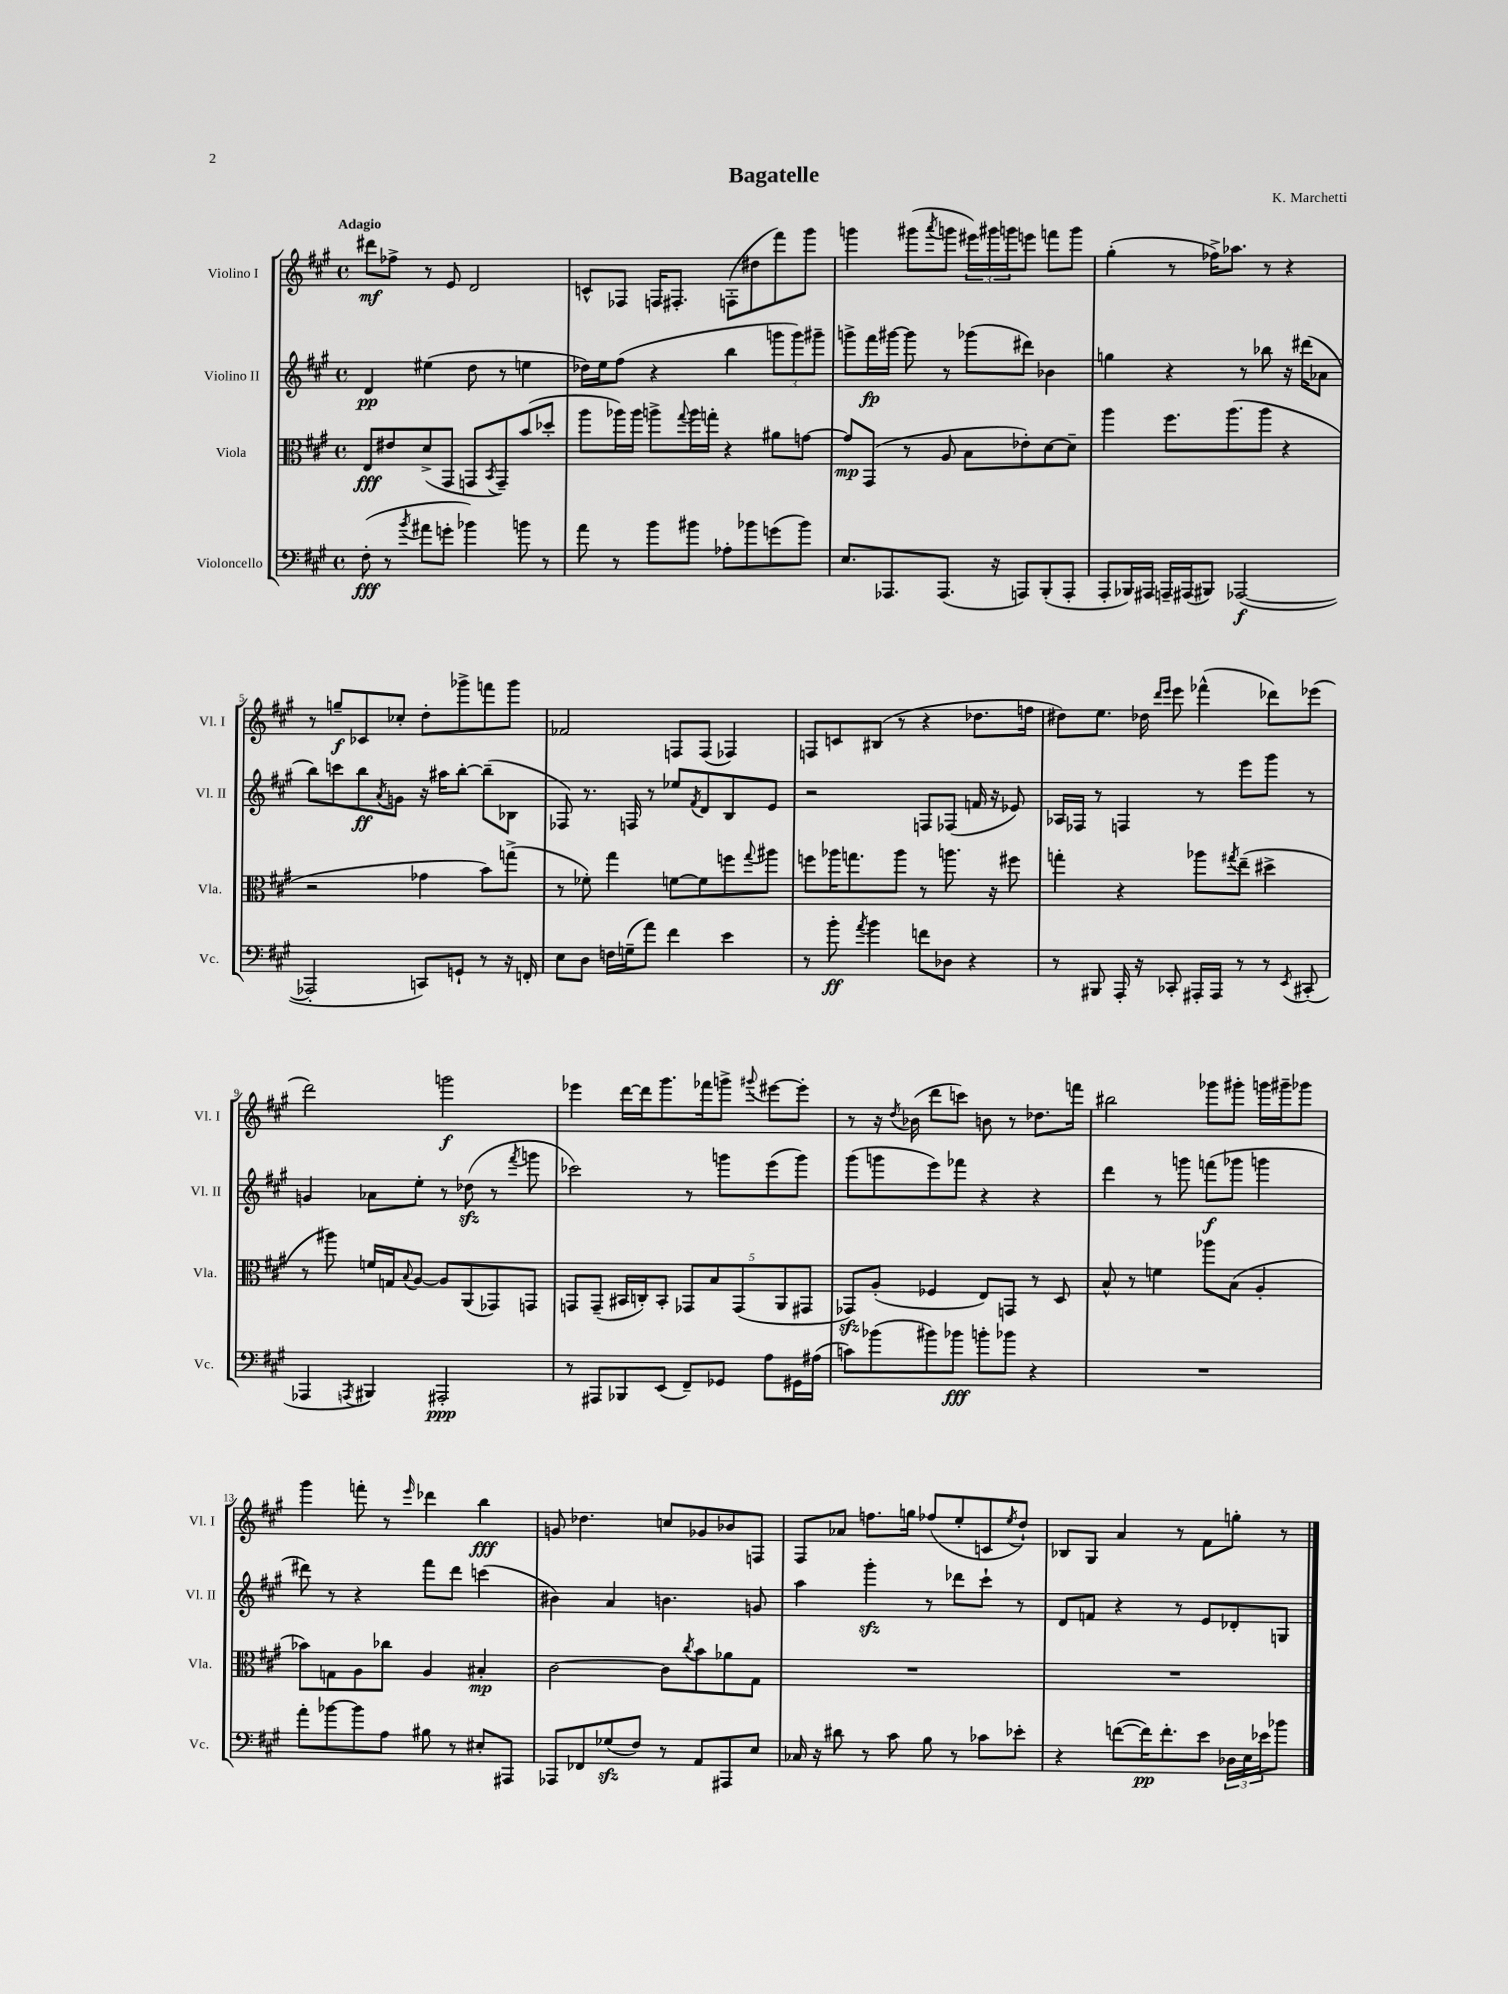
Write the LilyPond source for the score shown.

\header { title = "Bagatelle" composer = "K. Marchetti" }
<<
\new StaffGroup <<
\new Staff = "s0" \with { instrumentName = "Violino I" shortInstrumentName = "Vl. I" } {
    \clef treble \key a \major \defaultTimeSignature \time 4/4 \tempo "Adagio"
    dis'''8\mf fes''8-> r8 e'8 d'2 |
    c'8-^ fes8 f16 fis8.-. f8-.( dis''8 fis'''8) gis'''8 |
    g'''4 gis'''8( \acciaccatura { a'''8 } g'''8 \tuplet 3/2 { eis'''16) gis'''16 g'''16 } e'''8 f'''8 g'''8 |
    gis''4-.( r8 fes''16->) aes''8. r8 r4 |
    r8 g''8--\f ces'8 ces''8-. d''8-. ges'''8-> f'''8 ges'''8 |
    fes'2 f8 f8( fes4) |
    f8 c'8 bis8( r8 r4 des''8. f''16 |
    dis''8) e''8. des''16 \grace { d'''16 e'''16 } e'''8 fes'''4-^( des'''8) ees'''8( |
    d'''2) g'''2\f |
    ees'''4 d'''16~ d'''16 gis'''8. fes'''16 g'''8-> \appoggiatura { gis'''8 } eis'''8~ eis'''8-. |
    r8 r16 \acciaccatura { d''8 } bes'16( d'''8 c'''8) b'8 r8 des''8. f'''16 |
    bis''2 ges'''8 gis'''8-. g'''16 gis'''16-- ges'''8 |
    gis'''4 f'''8-. r8 \grace { e'''16 } des'''4 b''4\fff |
    g'8 des''4. c''8 ges'8 bes'8 f8 |
    fis8 aes'8 f''8. g''16 fes''8( e''8-. c'8 \acciaccatura { e''8 } d''8-!) |
    bes8 gis8 a'4 r8 fis'8 g''8-. r8 \bar "|." |
}
\new Staff = "s1" \with { instrumentName = "Violino II" shortInstrumentName = "Vl. II" } {
    \clef treble \key a \major \defaultTimeSignature \time 4/4
    d'4\pp eis''4( d''8 r8 e''4 |
    des''16) e''16 fis''8( r4 b''4 \tuplet 3/2 { g'''8 g'''8) gis'''8-- } |
    g'''8-> fis'''16\fp gis'''16~ gis'''8 r8 ges'''8( dis'''8) bes'4 |
    g''4 r4 r8 bes''8 r16 dis'''16( aes'8 |
    b''8) c'''8 b''8\ff \acciaccatura { a'8 } g'8 r16 ais''16 b''8~-. b''8--( bes8 |
    fes8) r8. f16 r8 ees''8 \acciaccatura { fis'8 } d'8 b8 e'8 |
    r2 f8 fes8( f'16 r16 ees'8) |
    aes16 fes16 r8 f4 r8 e'''8 gis'''8 r8 |
    g'4 aes'8 e''8-. r8 des''8\sfz( r8 \acciaccatura { fis'''8 } g'''8 |
    ces'''2) r8 g'''8 e'''8( g'''8) |
    gis'''8( g'''8 e'''8) fes'''8 r4 r4 |
    d'''4 r8 g'''8 f'''8\f( ges'''8 g'''4 |
    dis'''8) r8 r4 fis'''8 dis'''8 c'''4( |
    bis'4) a'4 b'4. g'8 |
    a''4 gis'''4-.\sfz r8 des'''8 cis'''8-! r8 |
    d'8 f'8 r4 r8 e'8 des'8-. g8 \bar "|." |
}
\new Staff = "s2" \with { instrumentName = "Viola" shortInstrumentName = "Vla." } {
    \clef alto \key a \major \defaultTimeSignature \time 4/4
    e8\fff eis'8 d'8->( gis,8 g,8 \acciaccatura { b,8 } g,8--) b'8( des''8-. |
    a''8 aes''16) aes''16 a''8-> \appoggiatura { gis''8 } a''16 g''16-. r4 ais'8 g'8~ |
    g'8\mp gis,8( r8 a8 b8 ees'8-.) d'8~ d'8-- |
    a''4 fis''8. a''8.( a''8 r4 |
    r2 ges'4 b'8) g''8->( |
    r8 fes'8-.) gis''4 f'8~ f'8 f''8 \appoggiatura { gis''8 } ais''8 |
    f''8 aes''16 g''8. aes''8 r8 a''8. r16 fis''8 |
    g''4-. r4 aes''8 \acciaccatura { gis''8 } e''8--( dis''4-> |
    r8 ais''8) f'16 g16 \appoggiatura { b8 } a8~ a8 a,8( ges,8) g,8 |
    g,8 g,8--( bis,16 c16-.) bis,8-. \tuplet 5/4 { ges,8 b8 ges,8( a,8 gis,8 } |
    ges,8\sfz) a8-.( fes4 e8) g,8 r8 d8 |
    b8-^ r8 f'4 aes''8 b8( a4-. |
    bes'8) g8 a8 ces''8 a4 bis4-.\mp |
    cis'2~ cis'8 \acciaccatura { cis''8 } b'8 aes'8 gis8 |
    R1 |
    R1 \bar "|." |
}
\new Staff = "s3" \with { instrumentName = "Violoncello" shortInstrumentName = "Vc." } {
    \clef bass \key a \major \defaultTimeSignature \time 4/4
    fis8-.\fff( r8 \acciaccatura { b'8 } ais'8 g'8-. bes'4) b'8 r8 |
    a'8 r8 b'8 bis'8 aes8-. bes'8 g'8( bes'8) |
    e8. aes,,8. aes,,8.( r16 a,,8) b,,8-.( a,,8-. |
    a,,8-. bes,,16) ais,,16 a,,16-- ais,,16( bis,,8) aes,,2~\f( |
    aes,,2-. c,8) g,8-! r8 r16 f,16-. |
    e8 d8 f16 g16--( a'8) fis'4 e'4 |
    r8 b'8-.\ff \acciaccatura { a'8 } b'4 f'8 des8 r4 |
    r8 bis,,8 a,,16-. r16 ces,8-. ais,,16-. ais,,16 r8 r8 \acciaccatura { e,8 } cis,8-.( |
    aes,,4 \acciaccatura { a,,8 } bis,,4) ais,,2-.\ppp |
    r8 ais,,8 bes,,8 e,8( fis,8--) ges,8 a8 gis,16 ais16( |
    c'8) bes'8( bis'8) bes'8\fff b'8-. bes'8 r4 |
    R1 |
    a'8-. bes'8~ bes'8 a8 bis8 r8 eis8-. ais,,8 |
    aes,,8 fes,8 ges8\sfz( fis8) r8 a,8 ais,,8 e8 |
    ces16 r16 dis'8 r8 cis'8 b8 r8 ces'8 ees'8-. |
    r4 f'8~( f'16\pp) f'8.-. e'8 \tuplet 3/2 { des16 e16 ees'16 } bes'8 \bar "|." |
}
>>
>>
